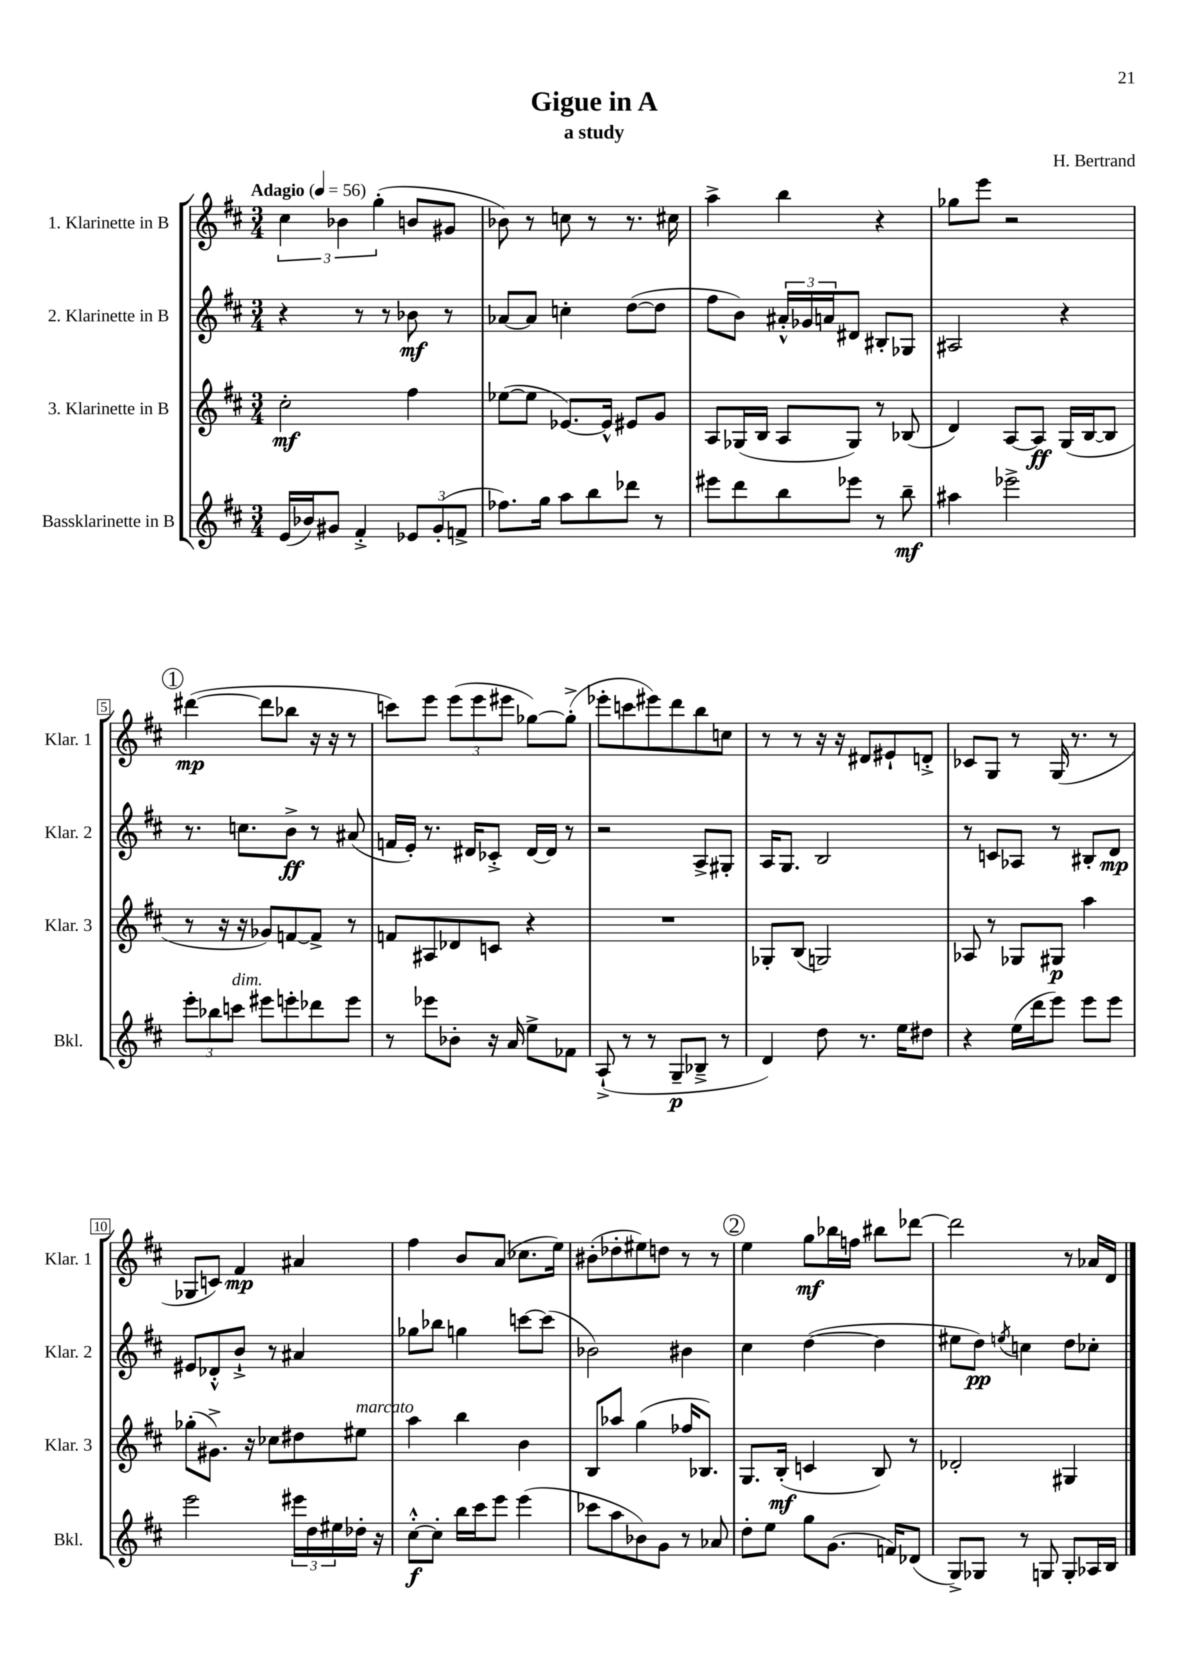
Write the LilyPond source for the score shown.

\header { title = "Gigue in A" composer = "H. Bertrand" subtitle = "a study" }
<<
\new StaffGroup <<
\new Staff = "s0" \with { instrumentName = "1. Klarinette in B" shortInstrumentName = "Klar. 1" } {
    \clef treble \key d \major \numericTimeSignature \time 3/4 \tempo "Adagio" 4 = 56
    \tuplet 3/2 { cis''4 bes'4 g''4-.( } b'8 gis'8 |
    bes'8) r8 c''8 r8 r8. cis''16 |
    a''4-> b''4 r4 |
    ges''8 e'''8 r2 |
    \mark \markup { \circle "1" } dis'''4~\mp( dis'''8 bes''8 r16 r16 r8 |
    c'''8) e'''8 \tuplet 3/2 { e'''8( e'''8 eis'''8 } ges''8~) ges''8-.->( |
    ees'''8-. c'''8 eis'''8) d'''8 b''8 c''8 |
    r8 r8 r16 r16 dis'8 eis'8-! d'8-.-> |
    ces'8 g8 r8 g16( r8. r8 |
    ges8 c'8) fis'4\mp ais'4 |
    fis''4 b'8 a'8( ces''8. e''16) |
    bis'8-.( des''8-. eis''8) d''8 r8 r8 |
    \mark \markup { \circle "2" } e''4 g''8\mf bes''16 f''16 bis''8 des'''8~ |
    des'''2 r8 aes'16 d'16 \bar "|." |
}
\new Staff = "s1" \with { instrumentName = "2. Klarinette in B" shortInstrumentName = "Klar. 2" } {
    \clef treble \key d \major \numericTimeSignature \time 3/4
    r4 r8 r8 bes'8\mf r8 |
    aes'8~ aes'8 c''4-. d''8~( d''8 |
    fis''8 b'8) \tuplet 3/2 { ais'16-.-^ ges'16 a'16 } dis'8 bis8-. ges8 |
    ais2 r4 |
    \mark \markup { \circle "1" } r8. c''8. b'8->\ff r8 ais'8( |
    f'16 e'16-.) r8. dis'16 ces'8-.-> dis'16~ dis'16 r8 |
    r2 a8-> gis8-. |
    a16 g8. b2 |
    r8 c'8 aes8 r8 bis8-. d'8\mp |
    eis'8 des'8-.-^ b'8-!-> r8 ais'4 |
    ges''8 bes''8 g''4 c'''8~ c'''8( |
    bes'2) bis'4 |
    \mark \markup { \circle "2" } cis''4 d''4~( d''4 |
    eis''8 d''8\pp) \acciaccatura { e''8 } c''4 d''8 ces''8-. \bar "|." |
}
\new Staff = "s2" \with { instrumentName = "3. Klarinette in B" shortInstrumentName = "Klar. 3" } {
    \clef treble \key d \major \numericTimeSignature \time 3/4
    cis''2-.\mf fis''4 |
    ees''8~( ees''8 ees'8.~) ees'16-^ eis'8 g'8 |
    a8 ges16( b16 a8 ges8) r8 bes8( |
    d'4) a8~ a8\ff g16( b16~ b8 |
    \mark \markup { \circle "1" } r8 r16 r16 ges'8) f'8~ f'8-> r8 |
    f'8 ais8 des'8 c'8 r4 |
    R2. |
    ges8-. b8( g2) |
    aes8 r8 ges8 gis8\p a''4 |
    ges''8-.( gis'8.->) r16 ces''8 dis''8 eis''8^\markup { \italic "marcato" } |
    a''4 b''4 b'4 |
    b8 aes''8 g''4( fes''16 bes8.) |
    \mark \markup { \circle "2" } g8. b16-.\mf( c'4 b8) r8 |
    des'2-. gis4 \bar "|." |
}
\new Staff = "s3" \with { instrumentName = "Bassklarinette in B" shortInstrumentName = "Bkl." } {
    \clef treble \key d \major \numericTimeSignature \time 3/4
    e'16( bes'16) gis'8 fis'4-.-> \tuplet 3/2 { ees'8 gis'8-.( f'8-> } |
    fes''8.) g''16 a''8 b''8 des'''8 r8 |
    eis'''8 d'''8 b''8 ees'''8 r8 b''8--\mf |
    ais''4 ees'''2-> |
    \mark \markup { \circle "1" } \tuplet 3/2 { e'''8-. bes''8 c'''8^\markup { \italic "dim." } } eis'''8 e'''8-. des'''8 e'''8 |
    r8 ees'''8 bes'8-. r16 a'16 e''8-> fes'8 |
    a8-!->( r8 r8 g8--\p bes8---> r8 |
    d'4) d''8 r8. e''16 dis''8 |
    r4 e''16( d'''16 e'''8) e'''8 e'''8 |
    e'''2 \tuplet 3/2 { eis'''16 d''16 eis''16 } des''16-. r16 |
    cis''8~-.-^\f cis''8-. b''16 cis'''16 e'''8 e'''4( |
    ces'''8 a''8 bes'8) g'8 r8 aes'8 |
    \mark \markup { \circle "2" } d''8-. e''8 g''8 g'8.( f'16) des'8( |
    g8->) ges8 r8 g8 g8-. aes16 b16 \bar "|." |
}
>>
>>
\layout { \context { \Score \override BarNumber.stencil = #(make-stencil-boxer 0.1 0.3 ly:text-interface::print) } }
